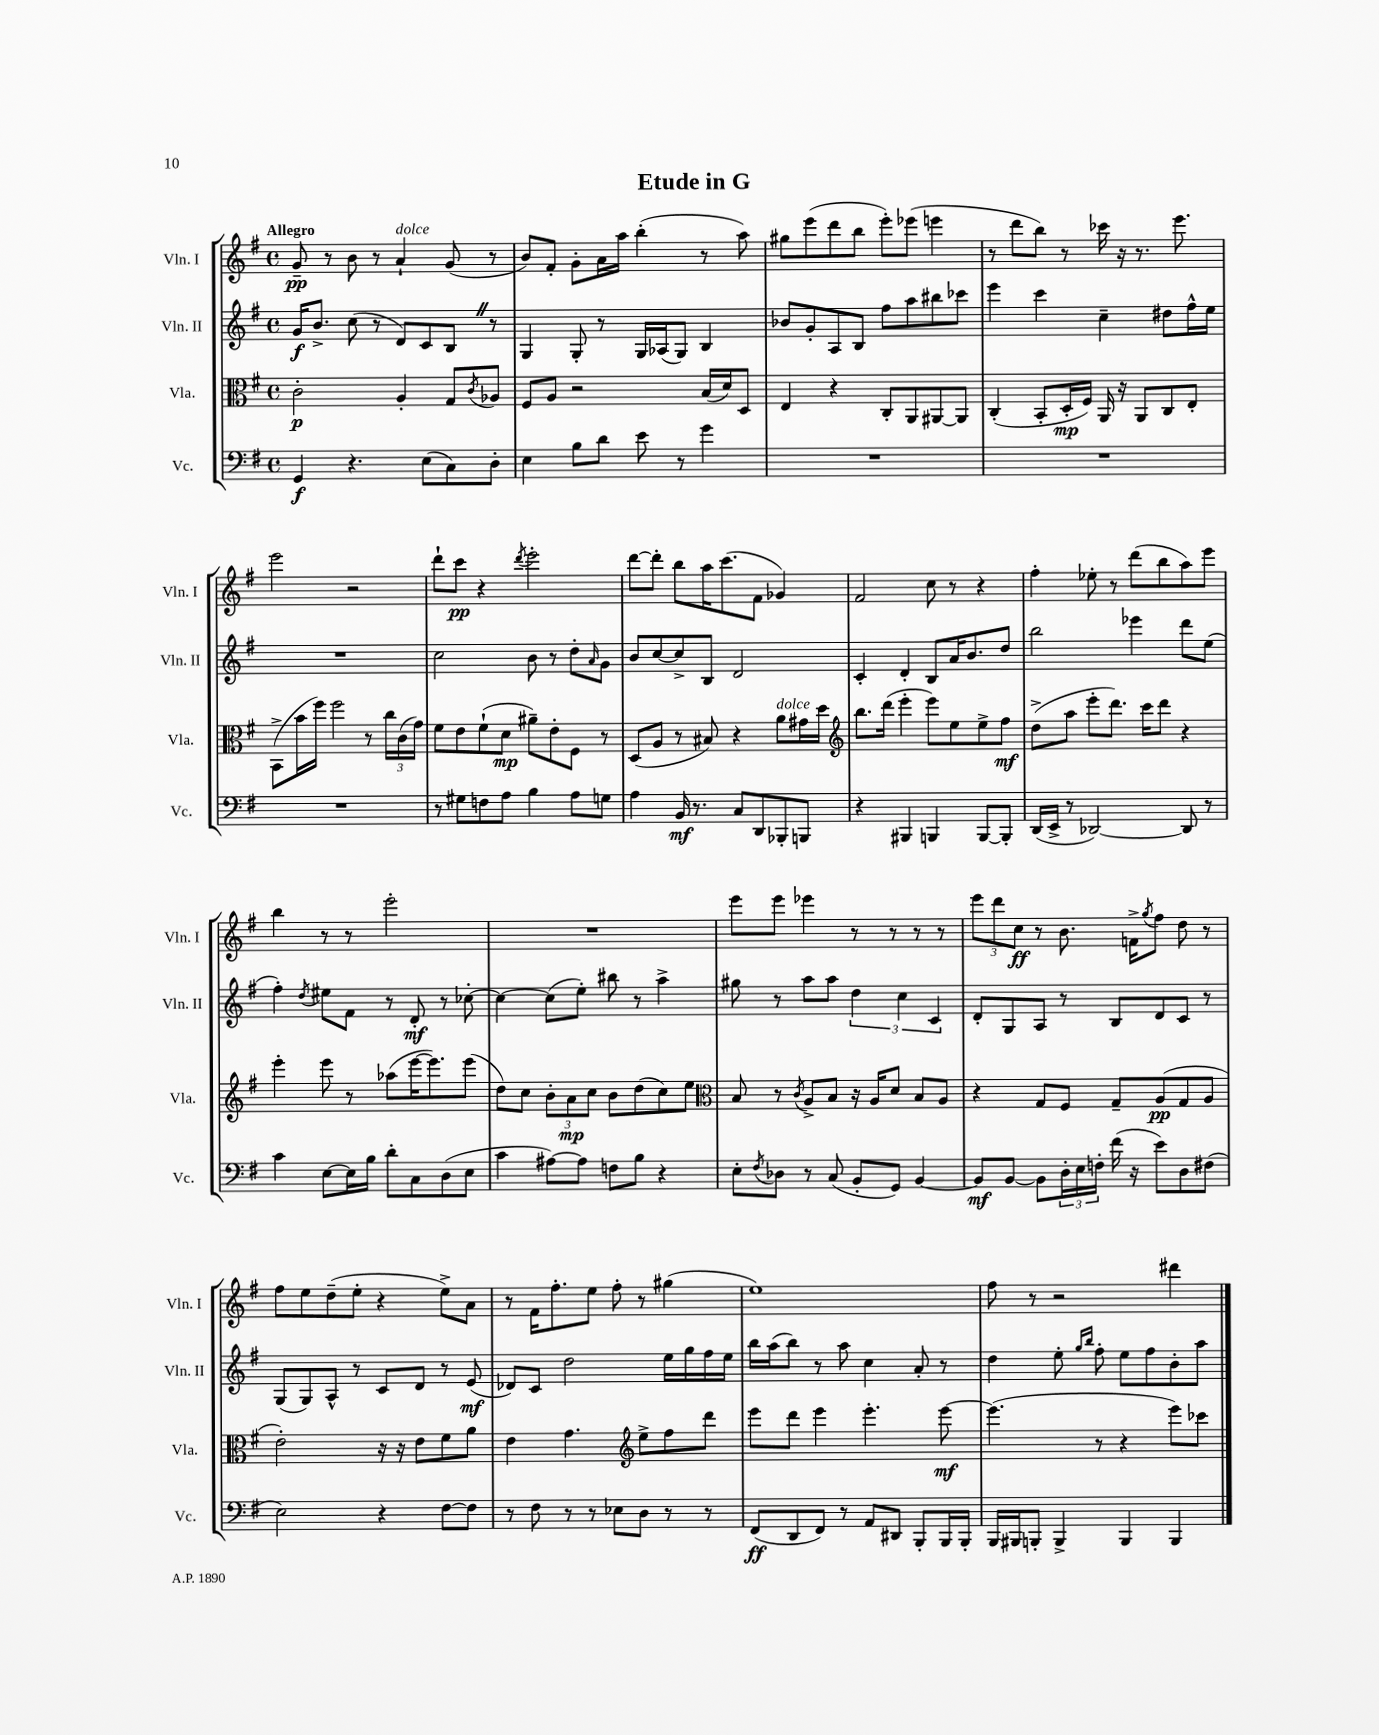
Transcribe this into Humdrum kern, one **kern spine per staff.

**kern	**dynam	**kern	**dynam	**kern	**dynam	**kern	**dynam
*part4	*part4	*part3	*part3	*part2	*part2	*part1	*part1
*staff4	*staff4	*staff3	*staff3	*staff2	*staff2	*staff1	*staff1
*I"Vc.	*	*I"Vla.	*	*I"Vln. II	*	*I"Vln. I	*
*I'Vc.	*	*I'Vla.	*	*I'Vln. II	*	*I'Vln. I	*
*clefF4	*	*clefC3	*	*clefG2	*	*clefG2	*
*k[f#]	*	*k[f#]	*	*k[f#]	*	*k[f#]	*
*M4/4	*	*M4/4	*	*M4/4	*	*M4/4	*
*met(c)	*	*met(c)	*	*met(c)	*	*met(c)	*
=1	=1	=1	=1	=1	=1	=1	=1
!	!	!	!	!	!	!LO:TX:a:B:t=Allegro	!
4GG/	f	2c'\	p	16g/KL	f	8g~/	pp
.	.	.	.	8.b^/J	.	.	.
.	.	.	.	.	.	8r	.
4.r	.	.	.	(8cc\	.	8b\	.
.	.	.	.	8r	.	8r	.
!	!	!	!	!	!	!LO:TX:a:i:t=dolce	!
.	.	4A'/	.	8d/L)	.	4a`/	.
(8E\L	.	.	.	8c/	.	.	.
8C\)	.	8G/L	.	8BZ/J	.	(8g/	.
.	.	8qc/	.	.	.	.	.
8D'\J	.	8A-X/J	.	8r	.	8r	.
=2	=2	=2	=2	=2	=2	=2	=2
4E\	.	8F#/L	.	4G/	.	8b/L)	.
.	.	8A/J	.	.	.	8f#'/J	.
8B\L	.	2r	.	8G'/	.	8g'\L	.
8d\J	.	.	.	8r	.	16a\L	.
.	.	.	.	.	.	16aa\JJ	.
8e\	.	.	.	16G/LL	.	(4bb'\	.
.	.	.	.	(16A-X/J	.	.	.
8r	.	.	.	8G/J)	.	.	.
4g\	.	(16B/LL	.	4B/	.	8r	.
.	.	16d/J)	.	.	.	.	.
.	.	8D/J	.	.	.	8aa\)	.
=3	=3	=3	=3	=3	=3	=3	=3
1r	.	4E/	.	8b-X/L	.	8gg#X\L	.
.	.	.	.	8g'/	.	(8eee\	.
.	.	4r	.	8A/	.	8ddd\	.
.	.	.	.	8B/J	.	8bb\J	.
.	.	8C'/L	.	8ff#\L	.	8eee'\L)	.
.	.	8AA/	.	8aa\	.	(8eee-X\J	.
.	.	[8AA#X/	.	8bb#X\	.	4eeen\	.
.	.	8AA#/J]	.	8ccc-X\J	.	.	.
=4	=4	=4	=4	=4	=4	=4	=4
1r	.	(4C'/	.	4eee\	.	8r	.
.	.	.	.	.	.	8ddd\L	.
.	.	8BB'/L	.	4ccc\	.	8bb\J)	.
.	.	16D'/L	mp	.	.	8r	.
.	.	16F#/JJ)	.	.	.	.	.
.	.	16AA/	.	4cc~\	.	16ccc-X\	.
.	.	16r	.	.	.	16r	.
.	.	8AA/L	.	.	.	8.r	.
.	.	8C/	.	8dd#X\L	.	.	.
.	.	.	.	.	.	8.eee\	.
.	.	8E'/J	.	16ff#^^\L	.	.	.
.	.	.	.	16ee\JJ	.	.	.
!!LO:LB:g=z
=5	=5	=5	=5	=5	=5	=5	=5
1r	.	(8BB^\L	.	1r	.	2eee\	.
.	.	16b\L	.	.	.	.	.
.	.	16ff#\JJ)	.	.	.	.	.
.	.	2ff#\	.	.	.	.	.
.	.	.	.	.	.	2r	.
.	.	8r	.	.	.	.	.
.	.	24cc\LL	.	.	.	.	.
.	.	(24c\	.	.	.	.	.
.	.	24g\JJ)	.	.	.	.	.
=6	=6	=6	=6	=6	=6	=6	=6
8r	.	8f#\L	.	2cc\	.	8ddd`\L	.
8G#X\L	.	8e\	.	.	.	8ccc\J	pp
8Fn\	.	(8f#`\	.	.	.	4r	.
8A\J	.	8d\J	mp	.	.	.	.
.	.	.	.	.	.	8qddd/	.
4B\	.	8a#X~\L)	.	8b\	.	2eee'\	.
.	.	8e'\	.	8r	.	.	.
8A\L	.	8F#\J	.	8dd'\L	.	.	.
.	.	.	.	16qqa/	.	.	.
8Gn\J	.	8r	.	8g\J	.	.	.
=7	=7	=7	=7	=7	=7	=7	=7
4A\	.	(8D/L	.	8b/L	.	[8ddd\L	.
.	.	8A/J	.	[8cc/	.	8ddd'\J]	.
16BB/	mf	8r	.	8cc^/]	.	8bb\L	.
8.r	.	.	.	.	.	.	.
.	.	8B#X/)	.	8B/J	.	16aa\K	.
.	.	.	.	.	.	(8.ccc\	.
8C/L	.	4r	.	2d/	.	.	.
8DD/	.	.	.	.	.	8f#\J	.
!	!	!LO:TX:a:i:t=dolce	!	!	!	!	!
8BBB-X'/	.	8a\L	.	.	.	4g-X/)	.
8BBBn/J	.	16g#X\L	.	.	.	.	.
.	.	16dd\JJ	.	.	.	.	.
=8	=8	=8	=8	=8	=8	=8	=8
*	*	*clefG2	*	*	*	*	*
4r	.	8.bb\L	.	4c'/	.	2f#/	.
.	.	(16ddd\Jk	.	.	.	.	.
4BBB#X/	.	4eee'\	.	4d'/	.	.	.
4BBBn/	.	8eee\L)	.	8B/L	.	8cc\	.
.	.	8ee\	.	16a/K	.	8r	.
.	.	.	.	8.b/	.	.	.
[8BBB/L	.	8ee^\	.	.	.	4r	.
8BBB'/J]	.	8ff#\J	mf	8dd/J	.	.	.
=9	=9	=9	=9	=9	=9	=9	=9
(16DD/LL	.	(8dd^\L	.	2bb\	.	4ff#'\	.
16EE^/JJ	.	.	.	.	.	.	.
8r	.	8aa\J	.	.	.	.	.
[2DD-X/)	.	8eee'\L	.	.	.	8ee-X'\	.
.	.	8.ddd\J)	.	.	.	8r	.
.	.	.	.	4eee-X\	.	(8ddd\L	.
.	.	16ccc\KL	.	.	.	.	.
.	.	8ddd\J	.	.	.	8bb\	.
8DD-/]	.	4r	.	8ddd\L	.	8aa\)	.
8r	.	.	.	(8ee\J	.	8eee\J	.
!!LO:LB:g=z
=10	=10	=10	=10	=10	=10	=10	=10
4c\	.	4eee'\	.	4ff#'\)	.	4bb\	.
.	.	.	.	8qdd/	.	.	.
[8E\L	.	8eee\	.	8ee#X\L	.	8r	.
16E\L]	.	8r	.	8f#\J	.	8r	.
16B\JJ	.	.	.	.	.	.	.
8d'\L	.	(8aa-X\L	.	8r	.	2eee'\	.
8C\	.	[16eee\K	.	8d'/	mf	.	.
.	.	8.eee\])	.	.	.	.	.
(8D\	.	.	.	8r	.	.	.
8E\J	.	(8eee\J	.	[8cc-X'\	.	.	.
=11	=11	=11	=11	=11	=11	=11	=11
4c\	.	8dd\L)	.	4cc-\_	.	1r	.
.	.	8cc\J	.	.	.	.	.
[8A#X\L)	.	12b'\L	.	(8cc-\L]	.	.	.
.	.	12a\	mp	.	.	.	.
8A#\J]	.	.	.	8ee'\J)	.	.	.
.	.	12cc\J	.	.	.	.	.
8Fn\L	.	8b\L	.	8bb#X\	.	.	.
8B\J	.	(8dd\	.	8r	.	.	.
4r	.	8cc\)	.	4aa^\	.	.	.
.	.	8ee\J	.	.	.	.	.
=12	=12	=12	=12	=12	=12	=12	=12
*	*	*clefC3	*	*	*	*	*
8E'\L	.	8B/	.	8gg#X\	.	8eee\L	.
8qF#/	.	.	.	.	.	.	.
8D-X\J	.	8r	.	8r	.	8eee\J	.
.	.	8qc/	.	.	.	.	.
8r	.	8A^/L	.	8aa\L	.	4eee-X\	.
(8C/	.	8B/J	.	8aa\J	.	.	.
8BB'/L	.	16r	.	6dd\	.	8r	.
.	.	16A/KL	.	.	.	.	.
8GG/J)	.	8d/J	.	.	.	8r	.
.	.	.	.	6cc\	.	.	.
[4BB/	.	8B/L	.	.	.	8r	.
.	.	.	.	6c/	.	.	.
.	.	8A/J	.	.	.	8r	.
=13	=13	=13	=13	=13	=13	=13	=13
8BB/L]	mf	4r	.	8d'/L	.	12eee\L	.
.	.	.	.	.	.	12ddd\	.
[8BB/J	.	.	.	8G/	.	.	.
.	.	.	.	.	.	12cc\J	ff
8BB\L]	.	8G/L	.	8A/J	.	8r	.
24D'\L	.	8F#/J	.	8r	.	8.b\	.
24E\	.	.	.	.	.	.	.
24Fn'\JJ	.	.	.	.	.	.	.
(16f#\	.	8G~/L	.	8B/L	.	.	.
16r	.	.	.	.	.	16fn^\KL	.
.	.	.	.	.	.	8qgg/	.
8e\L)	.	(8A/	pp	8d/	.	8ff#\J	.
8D\	.	8G/	.	8c/J	.	8dd\	.
(8F#X\J	.	8A/J	.	8r	.	8r	.
!!LO:LB:g=z
=14	=14	=14	=14	=14	=14	=14	=14
2E\)	.	2e'\)	.	(8G/L	.	8ff#\L	.
.	.	.	.	8G/)	.	8ee\	.
.	.	.	.	8A^^/J	.	(8dd~\	.
.	.	.	.	8r	.	8ee'\J	.
4r	.	16r	.	8c/L	.	4r	.
.	.	16r	.	.	.	.	.
.	.	8e\L	.	8d/J	.	.	.
[8F#\L	.	8f#\	.	8r	.	8ee^\L)	.
8F#\J]	.	8a\J	.	(8e/	mf	8a\J	.
=15	=15	=15	=15	=15	=15	=15	=15
8r	.	4e\	.	8d-X/L)	.	8r	.
8F#\	.	.	.	8c/J	.	16f#\KL	.
.	.	.	.	.	.	8.ff#'\	.
8r	.	4.g\	.	2dd\	.	.	.
8r	.	.	.	.	.	8ee\J	.
8E-X\L	.	.	.	.	.	8ff#'\	.
*	*	*clefG2	*	*	*	*	*
8D\J	.	8ee^\L	.	.	.	8r	.
8r	.	8ff#\	.	16ee\LL	.	(4gg#X\	.
.	.	.	.	16gg\	.	.	.
8r	.	8ddd\J	.	16ff#\	.	.	.
.	.	.	.	16ee\JJ	.	.	.
=16	=16	=16	=16	=16	=16	=16	=16
(8FF#/L	ff	8eee\L	.	16bb\LL	.	1ee)	.
.	.	.	.	(16aa\J	.	.	.
8DD/	.	8ddd\J	.	8bb\J)	.	.	.
8FF#/J)	.	4eee\	.	8r	.	.	.
8r	.	.	.	8aa\	.	.	.
8AA/L	.	4.eee'\	.	4cc\	.	.	.
8DD#X/J	.	.	.	.	.	.	.
8BBB'/L	.	.	.	8a'/	.	.	.
16BBB/L	.	[8eee\	mf	8r	.	.	.
16BBB'/JJ	.	.	.	.	.	.	.
=17	=17	=17	=17	=17	=17	=17	=17
16BBB/LL	.	(4.eee\]	.	4dd\	.	8ff#\	.
16BBB#X/J	.	.	.	.	.	.	.
8BBBn'/J	.	.	.	.	.	8r	.
4BBB^/	.	.	.	8ee'\	.	2r	.
.	.	.	.	16qqgg/LL	.	.	.
.	.	.	.	16qqbb/JJ	.	.	.
.	.	8r	.	8ff#'\	.	.	.
4BBB/	.	4r	.	8ee\L	.	.	.
.	.	.	.	8ff#\	.	.	.
4BBB/	.	8eee\L)	.	8b'\	.	4ddd#X\	.
.	.	8ccc-X\J	.	8aa\J	.	.	.
==	==	==	==	==	==	==	==
*-	*-	*-	*-	*-	*-	*-	*-
